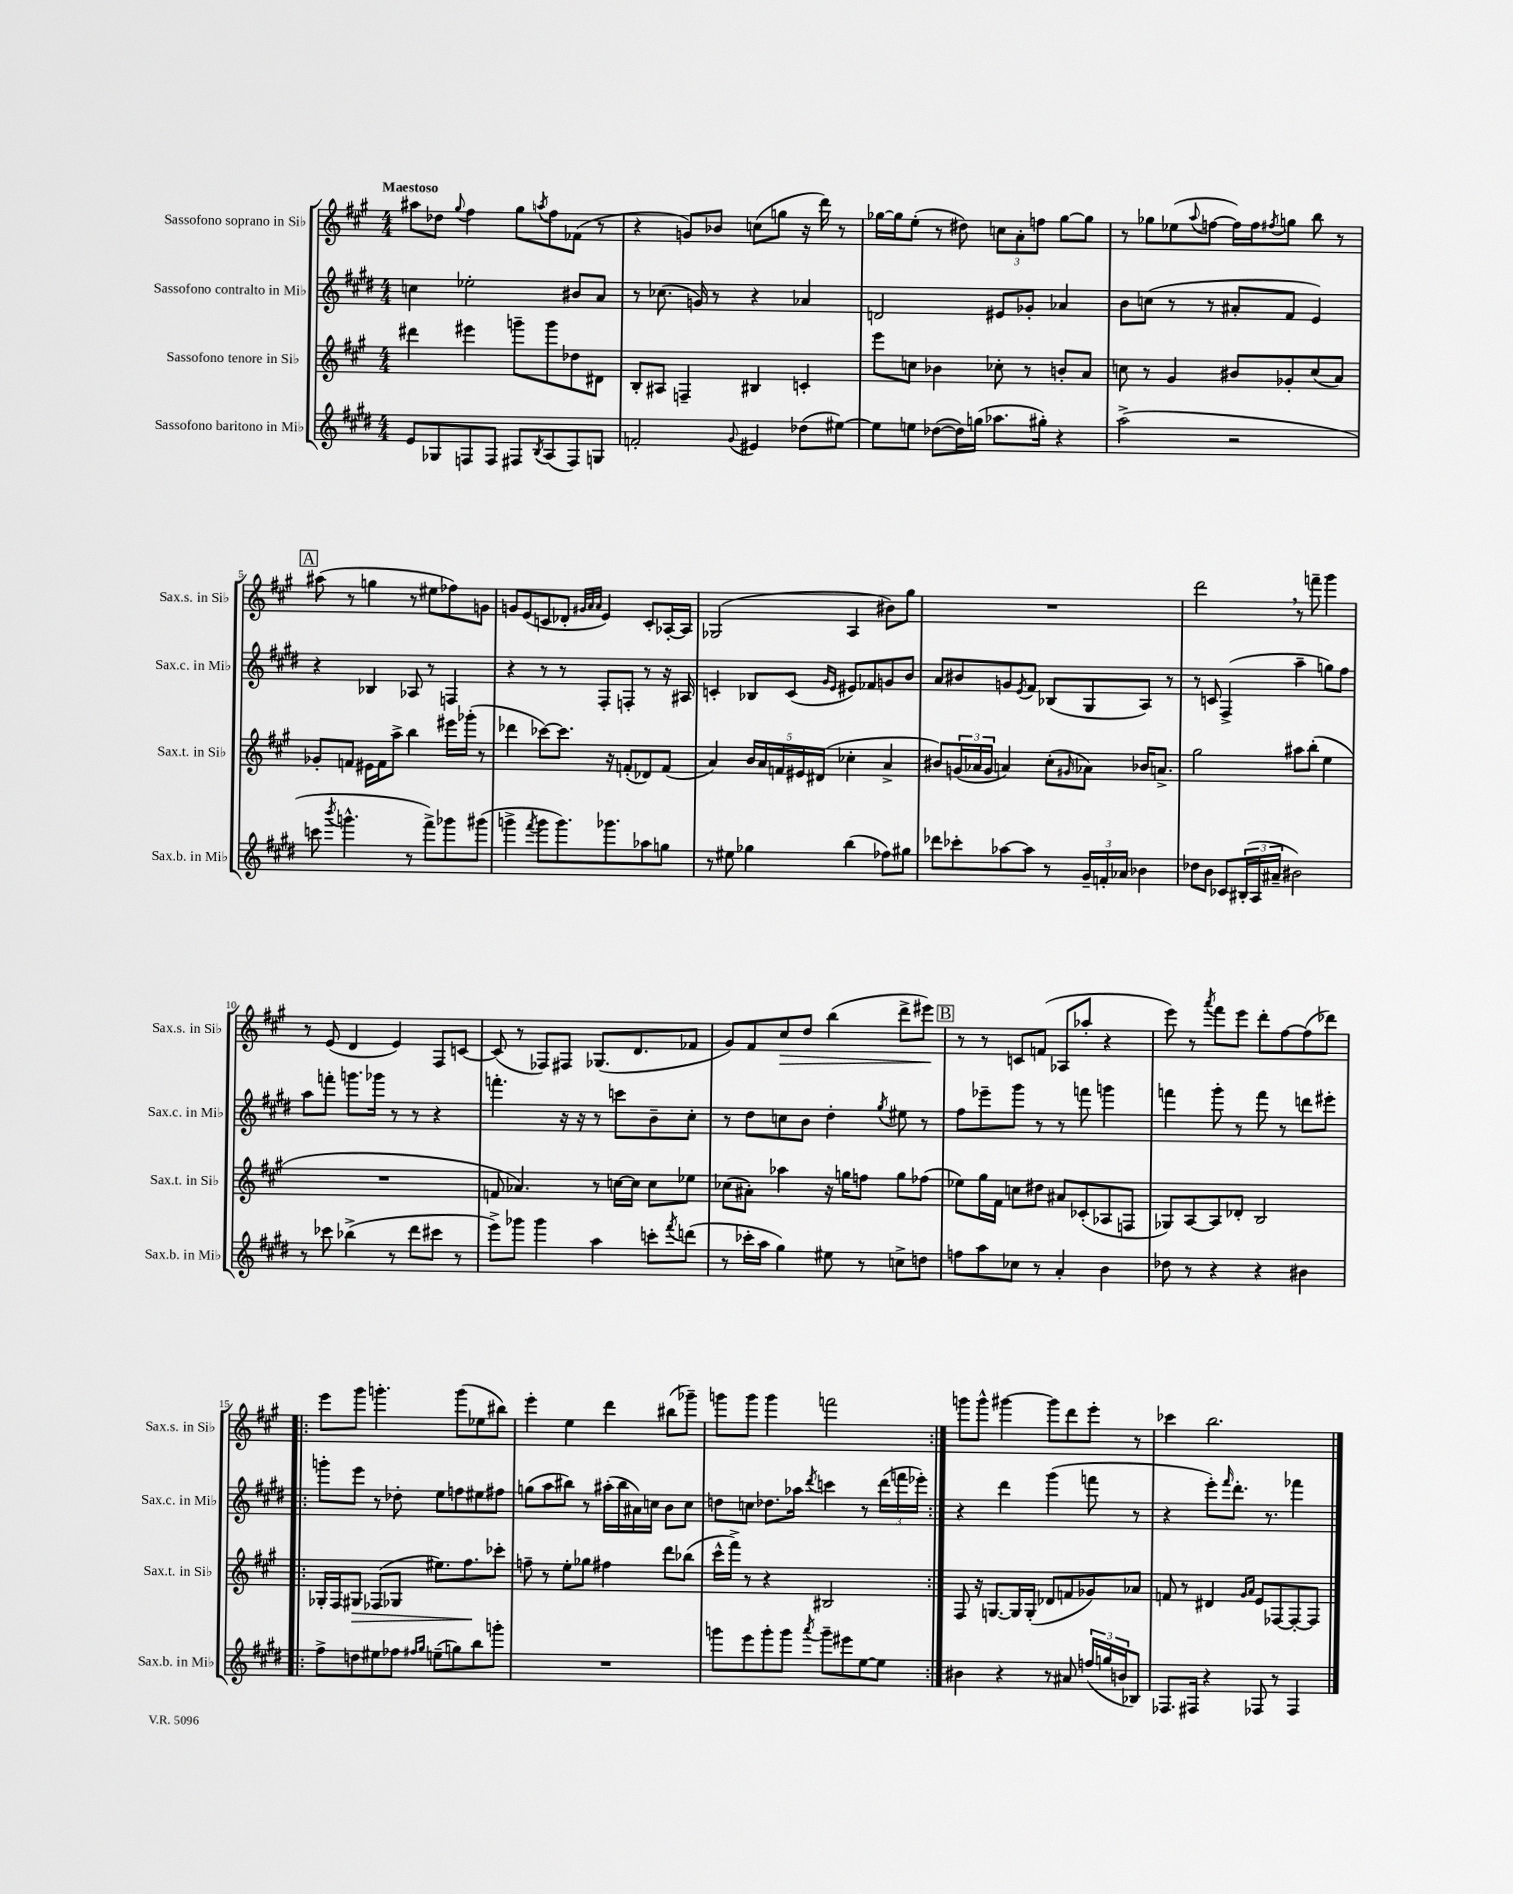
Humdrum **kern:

**kern	**kern	**kern	**kern
*staff4	*staff3	*staff2	*staff1
*clefG2	*clefG2	*clefG2	*clefG2
*k[f#c#g#d#]	*k[f#c#g#]	*k[f#c#g#d#]	*k[f#c#g#]
*M4/4	*M4/4	*M4/4	*M4/4
8e/L	4ddd#\	4cc\	8aa#\L
8G-/	.	.	8dd-\J
.	.	.	8qqgg#/
8F/	4eee#\	2ee-'\	4ff#\
8F/J	.	.	.
8F#/L	8ggg~\L	.	8gg#\L
8qB/	.	.	8qaa/
(8A/	8ggg\	.	8ff#\
8F#/)	8dd-\	8b#/L	(8f-\J
8G/J	8d#\J	8a/J	8r
=	=	=	=
2f'/	8B'/L	8r	4r
.	8A#/J	(8.cc-\	.
.	4F~/	.	8g/L)
.	.	16g/)	.
.	.	8r	8b-/J
8qqg#/	.	.	.
4e#/	4B#/	4r	(8cc\L
.	.	.	8gg\J
(8dd-\L	4c'/	4a-/	16r
.	.	.	16ddd\)
[8ee#\J)	.	.	8r
=	=	=	=
8ee#\]L	8eee\L	2d/	[16gg-\LL
.	.	.	16gg-\]J
8ee\J	8cc\J	.	(8ee'\J
([8dd-\L	4b-\	.	8r
16dd-\]L)	.	.	8dd#\)
(16gg\JJ	.	.	.
8.aa-\L	8cc-'\	8e#/L	12cc\L
.	.	.	12a'\
.	8r	8g-'/J	.
.	.	.	12ff\J
16gg#'\Jk)	.	.	.
4r	8b'/L	4a-/	[8gg-\L
.	8a/J	.	8gg-\]J
=	=	=	=
(2aa^\	8cc\	8b\L	8r
.	8r	(8cc\J	8gg-\L
.	4g#/	8r	(8ee-\
.	.	.	8qqaa/
.	.	8r	[8ff\J
2r	8b#/L	8a#'/L	16ff\]LL)
.	.	.	16ff\J
.	.	.	8qff#/
.	8g-'/	8f#/J	8gg\J
.	(8cc/	4e/)	8bb\
.	8a/J)	.	8r
=	=	=	=
8ccc\	8g-'/L	4r	(8aa#\
8qbbb/	.	.	.
4.ggg^^\	8f/J	.	8r
.	16e#\LL	4B-/	4gg\
.	16f\J	.	.
.	8aa^\J	.	.
8r	4bb\	8A-/	8r
8fff#^\L)	.	8r	8ee#\L
8ggg-\	16eee#\LL	4F/	8ff-\)
.	(16ggg-'\JJ	.	.
(8ggg#\J	8r	.	8g\J
=	=	=	=
4ggg^\	4ddd-\	4r	8g/L
.	.	.	(8e/
8qfff#/	.	.	.
8ggg\L	[8ccc-\L)	8r	8c/
8.ggg\)	8.ccc-\]J	8r	8d-'/J
.	.	.	32qqg#/LLL
.	.	.	32qqa/
.	.	.	32qqa/JJJ
.	.	8F#'/L	4e/)
8.ggg-\	16r	.	.
.	(8f'/L	8F'/J	.
8aa-\	8d-/)	8r	8c'/L
8gg\J	(8f/J	16r	[16A-'/L
.	.	16A#/	16A-/]JJ
=	=	=	=
8r	4a/)	4c'/	(2G-/
8ee#\	.	.	.
4gg-\	20b/LL	8B-/L	.
.	20a/	.	.
.	20f/	.	.
.	.	(8c/J	.
.	20e#/	.	.
.	(20d#/JJ	.	.
.	.	16qqg#/LL	.
.	.	16qqe/JJ	.
(4bb\	4cc-'\	8e#/L)	4A/
.	.	8f-/	.
8ff-\L)	4a^/	8g/	8b#\L)
8gg#\J	.	8b/J	8gg#\J
=	=	=	=
8ddd-\L	8b#/L)	8a/L	1r
8ccc-'\	(24g/L	8b#/	.
.	24a-/	.	.
.	24g/JJ	.	.
[8aa-\	4a/)	8g/	.
.	.	8qe/	.
8aa-\]J	.	8f#/J	.
8r	(8cc#'\L	(8B-/L	.
.	16qqg#/	.	.
24g#~/LL	8a-\J)	8G#/	.
24f'/	.	.	.
24a-/JJ	.	.	.
4b-\	16b-/LK	8A/J)	.
.	8.a^/J	.	.
.	.	8r	.
=	=	=	=
8dd-\L	2gg#\	8r	2ddd\
8b\J	.	8c/	.
8c-/L	.	(4F#^/	.
(24B#'/L	.	.	.
24A/	.	.	.
24a#~/JJ	.	.	.
2b#\)	8aa#\L	4aa~\	8r
.	(8bb'\J	.	8fff~\
.	4ee\	8gg\L)	4ggg#\
.	.	8ff#\J	.
=	=	=	=
8r	1r	8aa\L	8r
8ccc-\	.	8fff'\J	(8e/
(4bb-^\	.	8.ggg\L	4d/
.	.	16ggg-\Jk	.
8r	.	8r	4e/)
8ddd#\L	.	8r	.
8ccc#\J	.	4r	8F#/L
8r	.	.	[8c/J
=	=	=	=
8eee^\L)	8f/	4.fff'\	(8c/]
8ggg-\J	4.a-/)	.	8r
4ggg-\	.	.	8F-/L)
.	.	16r	8F#/J
.	.	16r	.
4aa\	8r	8r	(8.G-/L
.	[16cc\LL	8ccc\L	.
.	16cc\]JJ	.	8.d/
8ccc'\L	8cc\L	8b~\	.
8qfff#/	.	.	.
(8ddd\J	8ee-\J	8cc#'\J	8f-/J
=	=	=	=
8r	(8cc-\L	8r	8g#/L)
16ccc-'\LL	8a#'\J)	8dd#\L	8f#/
16aa\JJ	.	.	.
4gg#\)	4aa-\	8cc\	8cc#/
.	.	8b\J	8dd/J
8ee#\	16r	4dd#'\	(4bb\
.	16gg\LK	.	.
8r	8ff\J	.	.
.	.	8qgg#/	.
8cc^\L	8gg\L	8ee#\	8ddd^\L
8dd\J	(8ff-\J	8r	8eee#\J)
=	=	=	=
8ff\L	8ee-\L)	8ff#\L	8r
8aa\	16gg#\L	8eee-~\	8r
.	16f#\JJ	.	.
8cc-\J	8cc\L	8ggg#\J	8c/L
8r	8dd#\J	8r	(8f/J
4a'/	8a#/L	8r	8A-/L
.	(8c-'/	8fff\	8aa-'/J
4b\	8A-/	4ggg\	4r
.	8F/J	.	.
=	=	=	=
8dd-\	8G-/L)	4fff\	8eee\)
8r	[8A/	.	8r
.	.	.	8qaaa/
4r	8A/]	8ggg#'\	8fff#\L
.	8d-'/J	8r	8eee\J
4r	2B/	8fff\	8ddd'\L
.	.	8r	[8ff#\
4b#\	.	8ddd\L	(8ff#\]
.	.	8eee#'\J	8ddd-\J)
=!|:	=!|:	=!|:	=!|:
8ff#^\L	16G-'/LL	8ggg'\L	8eee\L
.	16F#/J	.	.
8dd\	8G#/J	8eee\J	8ggg#\J
8ee#\	(8F-/L	8r	4.ggg'\
8ff-\J	8G-/J	8dd-'\	.
16qqff#/LL	.	.	.
16qqgg#/JJ	.	.	.
(8ee~\L	8.ee#\L)	8ee\L	.
8gg\)	.	8ff\	(8ggg\L
.	8.ff#\	.	.
8bb\	.	8ee#\	8ee-\
8ggg'\J	8ccc-'\J	8ff#\J	8bb#\J)
=	=	=	=
1r	8ff~\	(8gg\L	4eee'\
.	8r	8aa\	.
.	8ee'\L	8bb#\J)	4ee\
.	8gg-\J	8r	.
.	4ff#\	(16aa#'\LL	4ddd\
.	.	16bb#\	.
.	.	16a#\)	.
.	.	16cc\JJ	.
.	8ddd\L	8b\L	(8bb#\L
.	(8bb-\J	8cc\J	8ggg-~\J)
=	=	=	=
8ggg\L	16ccc#^^\LL	8dd\L	8ggg\L
.	16fff#^\JJ)	.	.
8eee\	8r	8cc\J	8ggg\J
8ggg'\	4r	8.dd-\L	4ggg\
8ggg\J	.	.	.
.	.	16aa-\Jk	.
8qaaa/	.	8qddd#/	.
8ggg~\L	2B#/	4ccc\	2fff\
8eee#\	.	.	.
[8ee\	.	8r	.
8ee\]J	.	(24ddd#\LL	.
.	.	24fff\	.
.	.	24eee-'\JJ)	.
=:|!	=:|!	=:|!	=:|!
4b#\	8F#/	4r	8ggg\L
.	16r	.	8ggg^^\J
.	[8.G/L	.	.
4r	.	4ddd#\	[4ggg#\
.	16G/]L	.	.
.	(16G'/JJ	.	.
8r	8d-/L	(4ggg#\	8ggg#\]L
8a#/	8f/	.	8ddd\
(24ff/LL	8g-/)	8fff\	8eee'\J
24gg/	.	.	.
24b/J	.	.	.
8B-/J)	8a-/J	8r	8r
=	=	=	=
8.F-/L	8f/	4r	4ccc-\
.	8r	.	.
16F#/Jk	.	.	.
4r	4d#/	8eee'\L)	2.bb\
.	.	16qqfff#/	.
.	.	8.ddd#'\J	.
.	16qqg#/LL	.	.
.	16qqa/JJ	.	.
8F-/	8e/L	.	.
.	.	8.r	.
8r	[8F-/	.	.
4F-/	8F-'/_	4fff-\	.
.	8F-/]J	.	.
==	==	==	==
*-	*-	*-	*-
